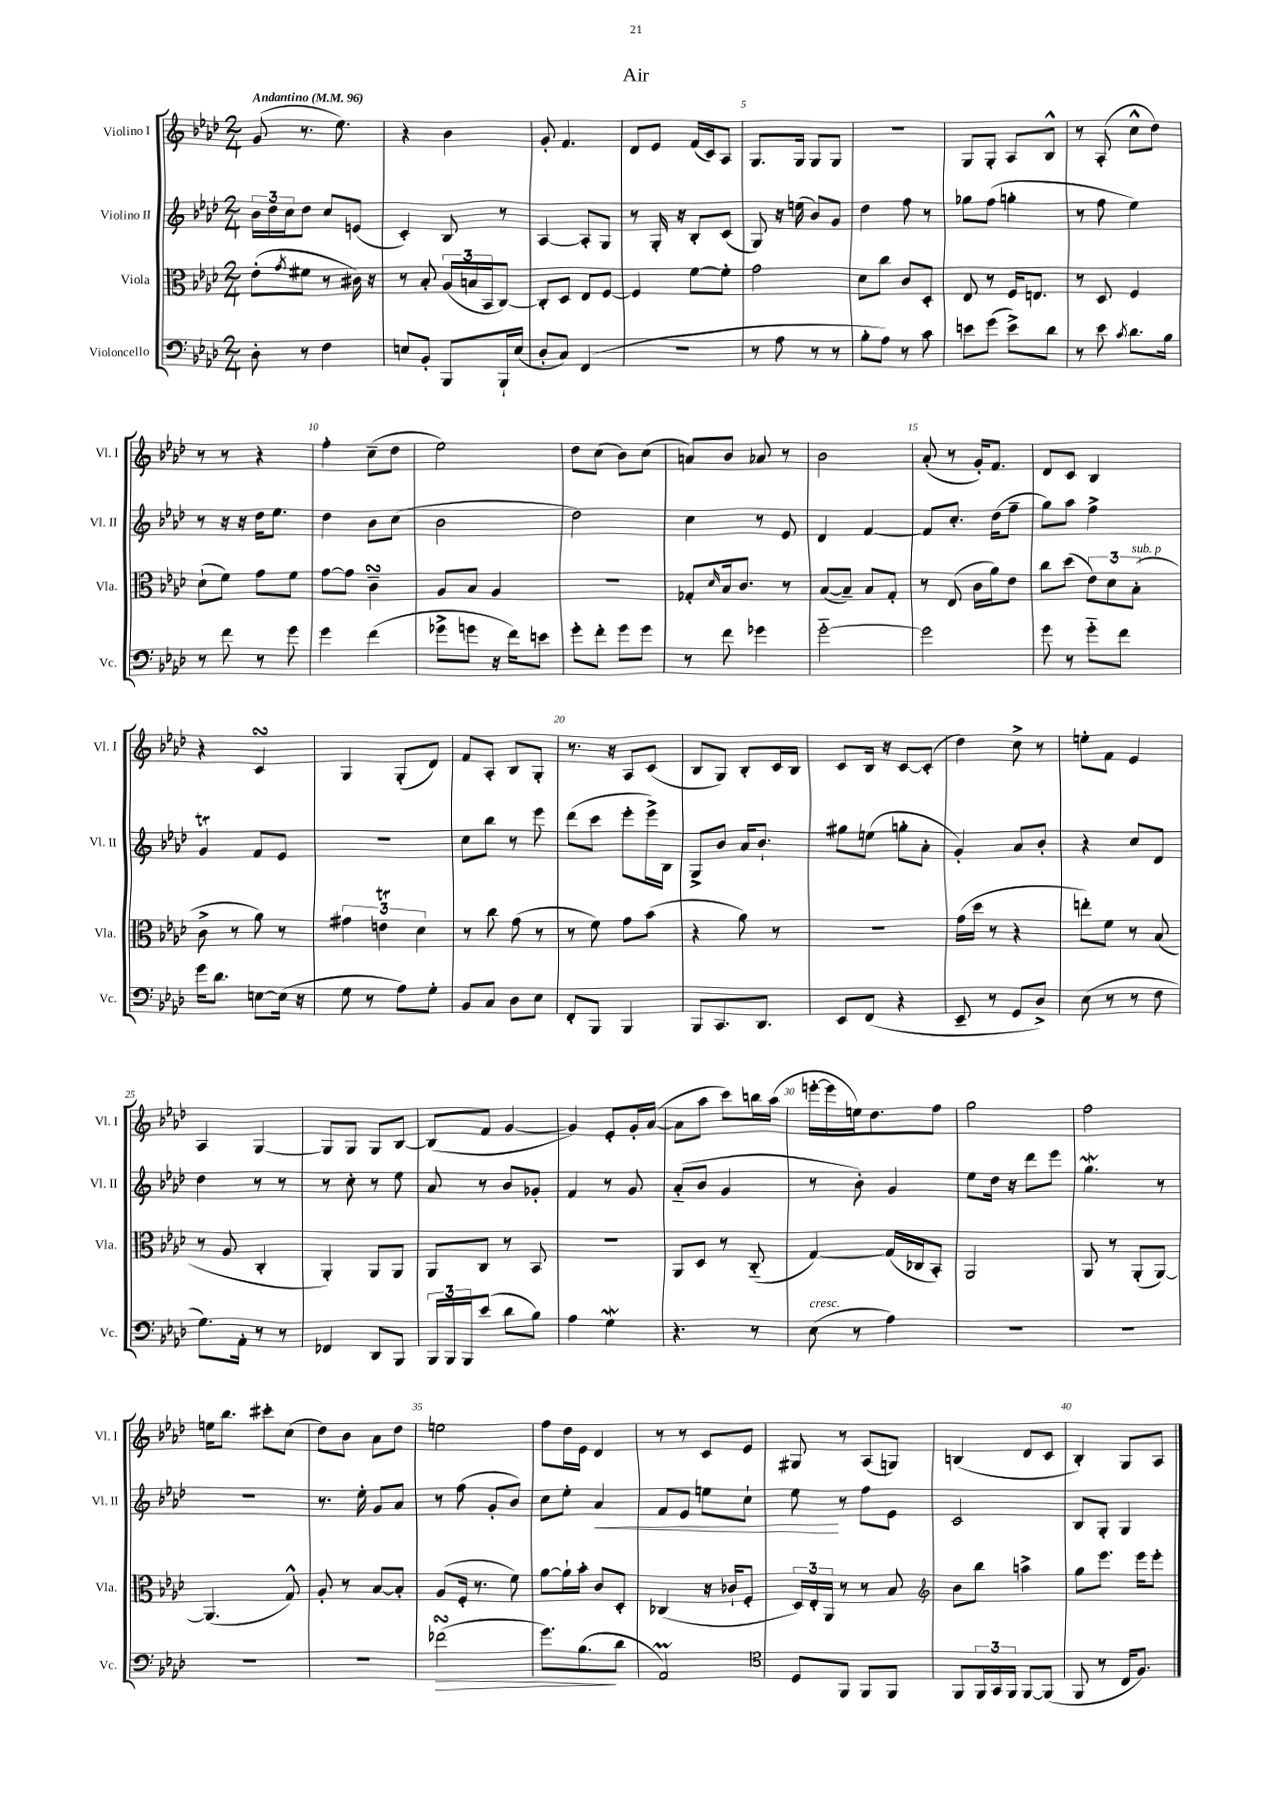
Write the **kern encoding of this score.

**kern	**dynam	**kern	**kern	**dynam	**kern
*part4	*part4	*part3	*part2	*part2	*part1
*staff4	*staff4	*staff3	*staff2	*staff2	*staff1
*I"Violoncello	*	*I"Viola	*I"Violino II	*	*I"Violino I
*I'Vc.	*	*I'Vla.	*I'Vl. II	*	*I'Vl. I
*clefF4	*	*clefC3	*clefG2	*	*clefG2
*k[b-e-a-d-]	*	*k[b-e-a-d-]	*k[b-e-a-d-]	*	*k[b-e-a-d-]
*M2/4	*	*M2/4	*M2/4	*	*M2/4
*MM96	*	*MM96	*MM96	*	*MM96
=1	=1	=1	=1	=1	=1
!	!	!	!	!	!LO:TX:a:B:t=Andantino
8D-'\	.	(8e-'\L	24b-\LL	.	(8g/
.	.	.	24dd-\	.	.
.	.	.	24cc\J	.	.
.	.	8qg/	.	.	.
8r	.	8f#X\J	8dd-\J	.	8.r
4F\	.	8r	8cc/L	.	.
.	.	.	.	.	8.ee-\)
.	.	16c#X\)	(8en/J	.	.
.	.	16r	.	.	.
=2	=2	=2	=2	=2	=2
8En/L	.	8r	4c'/)	.	4r
8BB-'/J	.	8B-'/	.	.	.
8BBB-/L	.	(24A-/LL	8B-/	.	4b-\
.	.	24Bn/	.	.	.
.	.	24BB-/J	.	.	.
16BBB-`/L	.	[8C/J)	8r	.	.
(16E/JJ	.	.	.	.	.
=3	=3	=3	=3	=3	=3
8D-'/L	.	8C'/L]	[4A-/	.	8g'/
8C/J)	.	8D-/J	.	.	4.f/
(4FF/	.	8E-/L	8A-'/L]	.	.
.	.	[8F/J	8G/J	.	.
=4	=4	=4	=4	=4	=4
2r	.	4F/]	8r	.	8d-/L
.	.	.	16G'/	.	8e-/J
.	.	.	16r	.	.
.	.	[8f\L	8B-'/L	.	(16f/LL
.	.	.	.	.	16c/J)
.	.	8f'\J]	(8c/J	.	8A-/J
=5	=5	=5	=5	=5	=5
8r	.	2g\	8G/)	.	8.G/L
8A-\	.	.	16r	.	.
.	.	.	(16een\	.	16G/Jk
8r	.	.	8b-/L)	.	8G/L
8r	.	.	8g/J	.	8G/J
=6	=6	=6	=6	=6	=6
8B-'\L	.	8d-\L	4dd-\	.	2r
8A-\J)	.	8cc\J	.	.	.
8r	.	8c/L	8ff\	.	.
8c\	.	8D-'/J	8r	.	.
=7	=7	=7	=7	=7	=7
8en\L	.	8E-/	8gg-X\L	.	8G/L
(8g\J	.	8r	(8ff\J	.	8G'/J
8e^\L)	.	16F/KL	4ggn'\	.	8A-/L
.	.	8.En/J	.	.	.
8d-\J	.	.	.	.	8B-^^/J
=8	=8	=8	=8	=8	=8
8r	.	8r	8r	.	8r
8e-\	.	8D-/	8ff\	.	(8A-'/
8qc/	.	.	.	.	.
8.d-\L	.	4F/	4ee-\)	.	8cc^^\L
.	.	.	.	.	8dd-\J)
16B-\Jk	.	.	.	.	.
!!LO:LB:g=z
=9	=9	=9	=9	=9	=9
8r	.	(8d-`\L	8r	.	8r
8f\	.	8f\J)	16r	.	8r
.	.	.	16r	.	.
8r	.	8g\L	16dd-\KL	.	4r
.	.	.	8.ee-\J	.	.
8g\	.	8f\J	.	.	.
=10	=10	=10	=10	=10	=10
4g\	.	[8g\L	4dd-\	.	4ff'\
.	.	8g\J]	.	.	.
(4f\	.	4csSsS~\	8b-\L	.	(8cc~\L
.	.	.	(8cc\J	.	8dd-\J
=11	=11	=11	=11	=11	=11
8g-X^\L	.	8A-/L	2b-\	.	2ee-\)
8gn\J	.	8B-/J	.	.	.
16r	.	4A-/	.	.	.
16f\KL)	.	.	.	.	.
8en\J	.	.	.	.	.
=12	=12	=12	=12	=12	=12
8g'\L	.	2r	2dd-\)	.	8dd-\L
8f'\J	.	.	.	.	(8cc\J
8g\L	.	.	.	.	8b-\L)
8g\J	.	.	.	.	(8cc\J
=13	=13	=13	=13	=13	=13
8r	.	8G-X'/L	4cc\	.	8an/L)
.	.	16qqd-/	.	.	.
8f\	.	16B-/k	.	.	8b-/J
.	.	8.c/J	.	.	.
4g-X\	.	.	8r	.	8a-X/
.	.	8r	8e-/	.	8r
=14	=14	=14	=14	=14	=14
[2g\	.	([8B-/L	4d-/	.	2b-\
.	.	8B-~/J])	.	.	.
.	.	8B-/L	[4f/	.	.
.	.	8G'/J	.	.	.
=15	=15	=15	=15	=15	=15
2g\]	.	8r	8f/L]	.	(8a-'/
.	.	(8E-/	8.cc'/J	.	8r
.	.	16c\LL	.	.	16g'/KL)
.	.	16a-\J)	(16dd-\KL	.	8.f/J
.	.	8e-\J	8ff~\J	.	.
=16	=16	=16	=16	=16	=16
8g\	.	8cc\L	8gg\L)	.	8d-/L
8r	.	(8dd-\J	8aa-\J	.	8c/J
8g\L	.	12e-\L)	4ff^\	.	4B-/
.	.	12d-\	.	.	.
8f\J	.	.	.	.	.
!	!	!LO:TX:a:i:t=sub. p	!	!	!
.	.	(12B-'\J	.	.	.
!!LO:LB:g=z
=17	=17	=17	=17	=17	=17
16g\KL	.	8c^\	4gt/	.	4r
8.d-\J	.	.	.	.	.
.	.	8r	.	.	.
[8En\L	.	8a-\)	8f/L	.	4csSsS/
(16E\Jk]	.	8r	8e-/J	.	.
16r	.	.	.	.	.
=18	=18	=18	=18	=18	=18
8G\	.	6g#X\	2r	.	4G/
8r	.	.	.	.	.
.	.	6ent\	.	.	.
8A-\L)	.	.	.	.	(8G'/L
.	.	6d-\	.	.	.
8G'\J	.	.	.	.	8d-/J)
=19	=19	=19	=19	=19	=19
8BB-/L	.	8r	8cc\L	.	8f/L
8C/J	.	8cc\	8bb-\J	.	8A-'/J
8D-\L	.	(8g\	8r	.	8B-/L
8E-\J	.	8r	8eee-\	.	8G'/J
=20	=20	=20	=20	=20	=20
8FF'/L	.	8r	(8ddd-\L	.	8.r
8BBB-/J	.	8f\)	8ccc\J	.	.
.	.	.	.	.	16r
4BBB-/	.	8g\L	8eee-'\L	.	8A-/L
.	.	(8b-\J	16eee-^\L)	.	(8c/J
.	.	.	16B-\JJ	.	.
=21	=21	=21	=21	=21	=21
8BBB-/L	.	4r	8G^/L	.	8B-/L
8.CC/	.	.	8b-/J	.	8G/J)
.	.	8a-\)	16a-/KL	.	8B-'/L
8.DD-/J	.	.	8.b-`/J	.	.
.	.	8r	.	.	16c/L
.	.	.	.	.	16B-/JJ
=22	=22	=22	=22	=22	=22
8EE-/L	.	2r	8gg#X\L	.	8c/L
(8FF/J	.	.	(8een\J	.	16B-/Jk
.	.	.	.	.	16r
4r	.	.	8ggn'\L	.	[8c/L
.	.	.	8a-'\J	.	(8c'/J]
=23	=23	=23	=23	=23	=23
8EE-~/	.	(16g\LL	4g'/)	.	4dd-\)
.	.	16dd-\JJ	.	.	.
8r	.	8r	.	.	.
8GG/L	.	4r	8a-/L	.	8cc^\
8D-^/J)	.	.	8b-'/J	.	8r
=24	=24	=24	=24	=24	=24
(8E-\	.	8een'\L)	4r	.	8een'\L
8r	.	8f\J	.	.	8f\J
8r	.	8r	8cc/L	.	4e-/
8F\	.	(8B-/	8d-/J	.	.
!!LO:LB:g=z
=25	=25	=25	=25	=25	=25
8.G\L)	.	8r	4dd-\	.	4A-/
.	.	8A-/	.	.	.
16AA-'\Jk	.	.	.	.	.
8r	.	4C'/	8r	.	[4G/
8r	.	.	8r	.	.
=26	=26	=26	=26	=26	=26
4FF-X/	.	4AA-'/)	8r	.	8G/L]
.	.	.	8cc'\	.	8G/J
8DD-/L	.	8AA-/L	8r	.	8G/L
8BBB-/J	.	8AA-/J	8ee-\	.	[8B-/J
=27	=27	=27	=27	=27	=27
24BBB-/LL	.	8AA-/L	8a-/	.	(8B-/L]
24BBB-/	.	.	.	.	.
24BBB-/J	.	.	.	.	.
(8e-/J	.	8C/J	8r	.	8f/J
8d-\L	.	8r	8b-/L	.	[4g/
8B-\J)	.	8BB-/	8g-X'/J	.	.
=28	=28	=28	=28	=28	=28
4A-\	.	2r	4f/	.	4g/])
4GW\	.	.	8r	.	8e-'/L
.	.	.	8g/	.	16g'/L
.	.	.	.	.	([16a-/JJ
=29	=29	=29	=29	=29	=29
4.r	.	8AA-/L	(8a-/L	.	8a-\L]
.	.	8D-/J	8b-/J	.	8aa-\J
.	.	8r	4g/	.	8ccc\L)
8r	.	(8C/	.	.	16bbn\L
.	.	.	.	.	(16aa-\JJ
=30	=30	=30	=30	=30	=30
!LO:TX:a:i:t=cresc.	!	!	!	!	!
(8E-\	.	[4G/)	8r	.	[16eeen'\LL
.	.	.	.	.	16eee\]
8r	.	.	8b-'\)	.	16een\J)
.	.	.	.	.	8.dd-\
4A-\)	.	(16G/LL]	4g/	.	.
.	.	16C-X/J	.	.	.
.	.	8BB-'/J)	.	.	8ff\J
=31	=31	=31	=31	=31	=31
2r	.	2AA-/	8ee-\L	.	2gg\
.	.	.	16dd-\Jk	.	.
.	.	.	16r	.	.
.	.	.	8ddd-\L	.	.
.	.	.	8eee-\J	.	.
=32	=32	=32	=32	=32	=32
2r	.	8AA-/	4.ggW\	.	2ff\
.	.	8r	.	.	.
.	.	(8AA-'/L	.	.	.
.	.	[8AA-/J)	8r	.	.
!!LO:LB:g=z
=33	=33	=33	=33	=33	=33
2r	.	(4.AA-/]	2r	.	16een\KL
.	.	.	.	.	8.bb-\J
.	.	.	.	.	8ccc#X'\L
.	.	8G^^/)	.	.	(8cc\J
=34	=34	=34	=34	=34	=34
2r	.	8A-'/	8.r	.	8dd-\L)
.	.	8r	.	.	8b-\J
.	.	.	16ee-'\	.	.
.	.	[8B-/L	8g/L	.	8a-\L
.	.	8B-'/J]	8a-/J	.	8dd-\J
=35	=35	=35	=35	=35	=35
!	!LO:HP:b	!	!	!	!
(2f-XsSSs\	>	(8A-/L	8r	.	2een\
.	.	16F'/Jk	(8ff\	.	.
.	.	8.r	.	.	.
.	.	.	8g'/L	.	.
.	.	8f\)	8b-/J)	.	.
=36	=36	=36	=36	=36	=36
8.g\L)	.	[8a-\L	8cc\L	.	8ff\L
.	.	16a-`\L]	8ee-'\J	.	16dd-\L
(8.B-\	.	16b-'\JJ	.	.	16e-\JJ
!	!	!	!	!LO:HP:b	!
.	.	8c/L	4a-/	<	4d-/
8d-\J	]	8D-'/J	.	.	.
=37	=37	=37	=37	=37	=37
2AA-M/)	.	(4C-X/	8f/L	.	8r
.	.	.	8e-/J	.	8r
.	.	16r	8een\L	.	8c/L
.	.	16c-X`/KL	.	.	.
.	.	8F'/J	8cc`\J	.	8e-/J
=38	=38	=38	=38	=38	=38
*clefC4	*	*	*	*	*
8D-/L	.	24D-/LL)	8ee-\	.	8G#X/
.	.	24E-'/	.	.	.
.	.	24AA-/JJ	.	.	.
8FF/J	.	8r	8r	[	8r
8FF/L	.	8r	8ff\L	.	(8A-/L
8FF/J	.	8B-/	8e-\J	.	8Gn/J)
=39	=39	=39	=39	=39	=39
*	*	*clefG2	*	*	*
8FF/L	.	8b-\L	2c/	.	(4Bn/
24FF/L	.	8bb-\J	.	.	.
24GG/	.	.	.	.	.
24FF/JJ	.	.	.	.	.
[8FF/L	.	4aan^\	.	.	8d-/L
(8FF/J]	.	.	.	.	8c/J
=40	=40	=40	=40	=40	=40
8FF/	.	8gg\L	8B-/L	.	4B-'/)
8r	.	8.eee-\J	8G'/J	.	.
16C/KL	.	.	4G/	.	8G/L
8.F/J)	.	16eee-\KL	.	.	.
.	.	8eee-'\J	.	.	8A-/J
==	==	==	==	==	==
*-	*-	*-	*-	*-	*-
